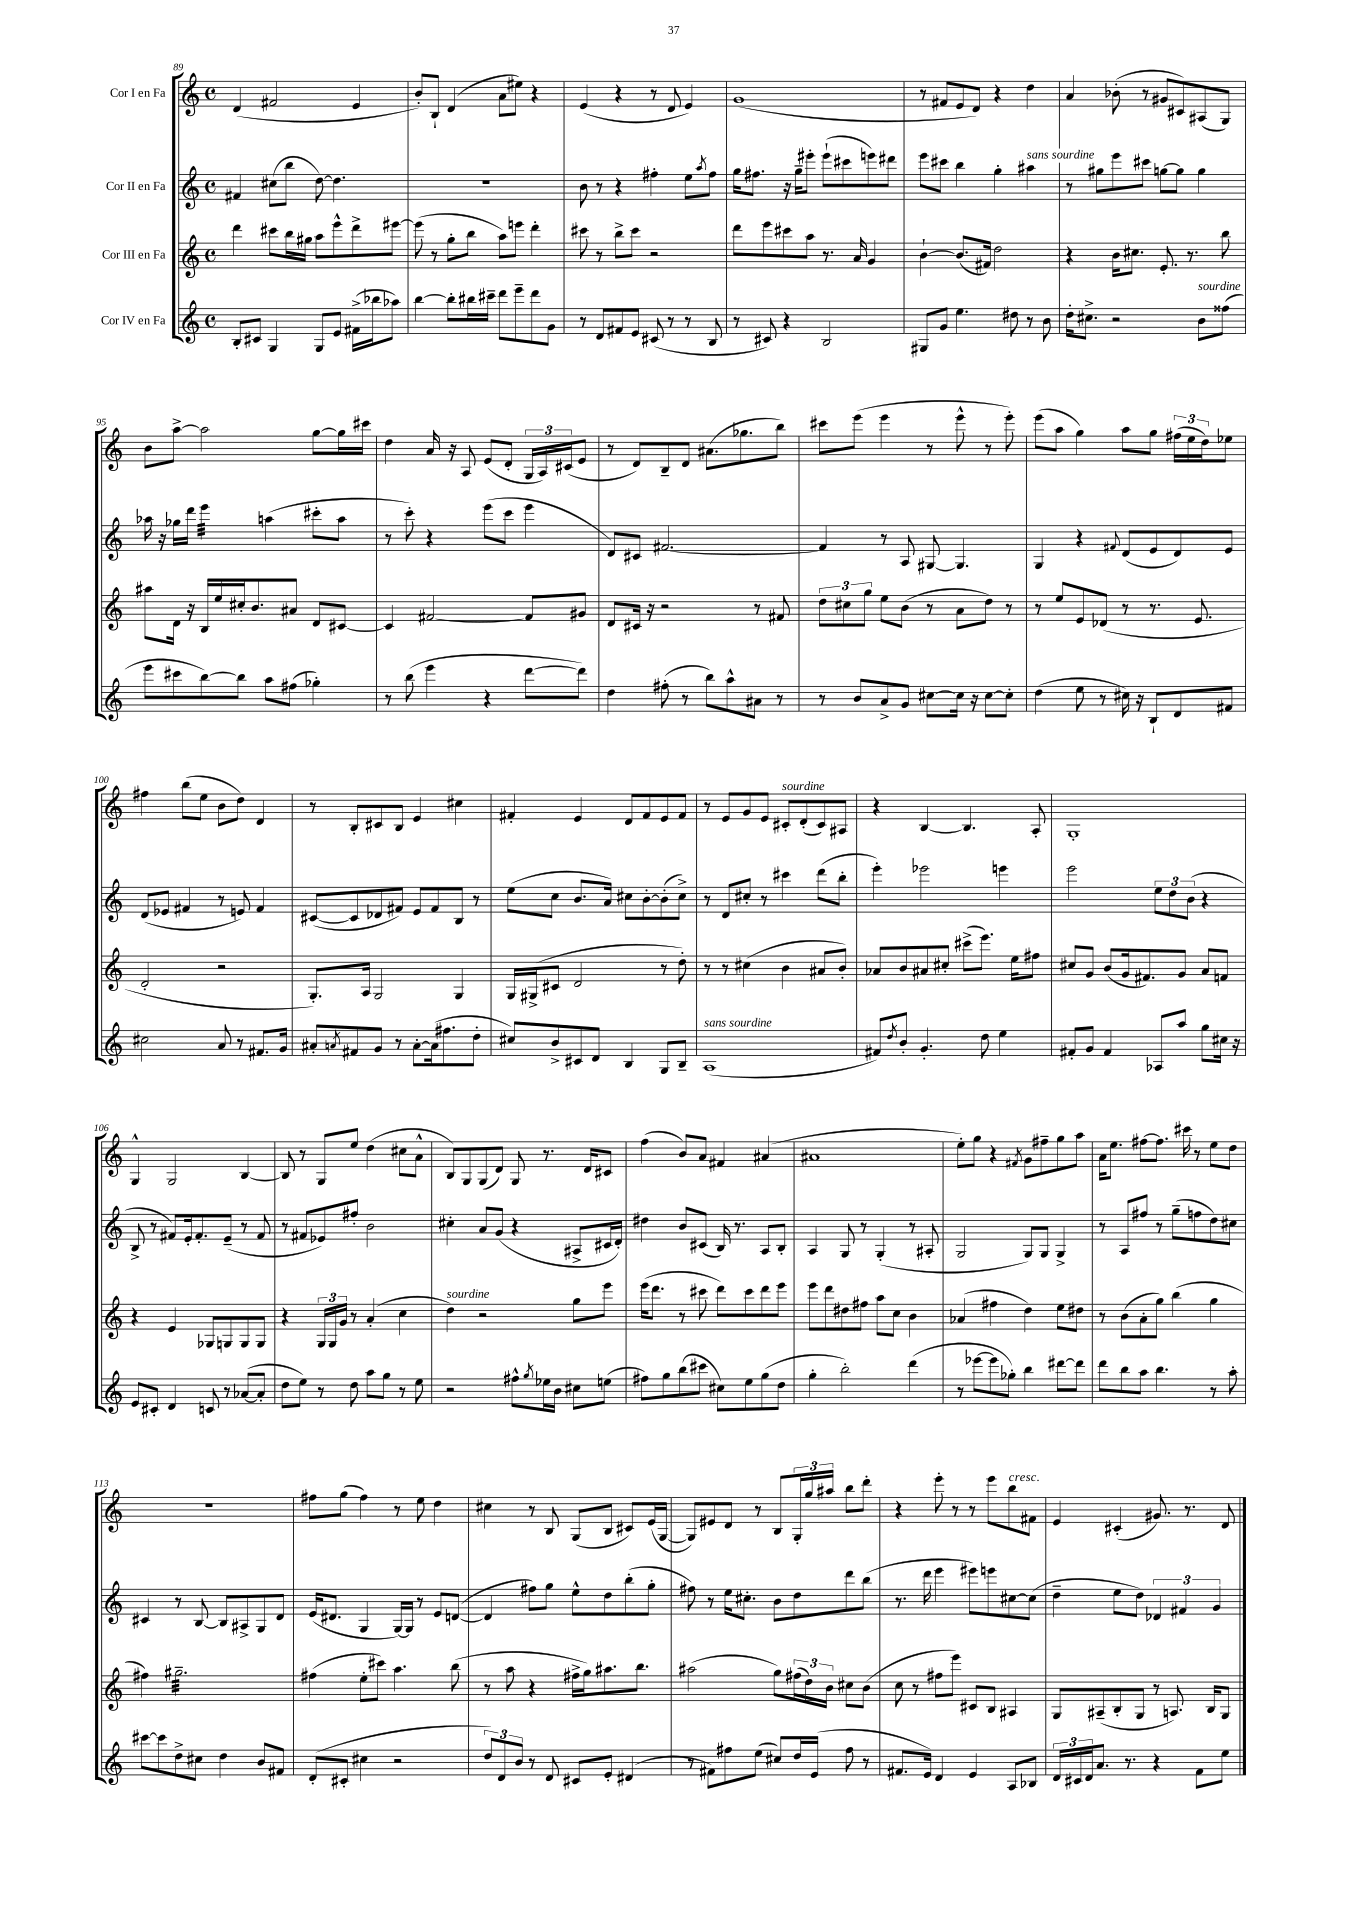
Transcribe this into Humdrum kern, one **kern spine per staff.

**kern	**kern	**kern	**kern
*staff4	*staff3	*staff2	*staff1
*clefG2	*clefG2	*clefG2	*clefG2
*k[]	*k[]	*k[]	*k[]
*M4/4	*M4/4	*M4/4	*M4/4
*met(c)	*met(c)	*met(c)	*met(c)
8B'	4ddd	4f#	(4d
8c#	.	.	.
4G	8ccc#	(8cc#	2f#
.	16bb	8bb	.
.	16gg#	.	.
8G	8aa	[8dd)	.
8e	8eee^^	4.dd]	.
(16f#^	8ddd^	.	4e
16bb-	.	.	.
8aa-)	[8eee#	.	.
=	=	=	=
[4bb	(8eee#]	1r	8b')
.	8r	.	8B`
8bb']	8gg'	.	(4d
16bb#	8bb	.	.
16ccc#~	.	.	.
8ddd	8aa)	.	8a
8eee~	8eee	.	8ee#)
8ddd	4ddd'	.	4r
8g	.	.	.
=	=	=	=
8r	8ccc#	8b	(4e
8d	8r	8r	.
8f#	8bb^	4r	4r
8e	8ccc#	.	.
(8c#	2r	4ff#'	8r
8r	.	.	8d
8r	.	8ee	4e)
.	.	8qaa	.
8B	.	8ff#	.
=	=	=	=
8r	8ddd	16gg	(1g
.	.	8.ff#	.
8c#)	8eee	.	.
4r	8ccc#	16r	.
.	.	16gg~	.
.	8aa	8eee#'	.
2B	8.r	(8eee#`	.
.	.	8ccc#	.
.	16a	.	.
.	4g	8eee)	.
.	.	8ddd#	.
=	=	=	=
8G#	[4b`	8eee	8r
8g	.	8ccc#	8f#
4.ee	(8.b]	4bb	8e
.	.	.	8d)
.	16f#)	.	.
.	2dd	4gg'	4r
8dd#	.	.	.
8r	.	4aa#	4dd
8b	.	.	.
=	=	=	=
16dd'	4r	8r	4a
8.cc#^	.	.	.
.	.	8gg#	.
2r	16b	8eee	(8b-'
.	8.cc#	.	.
.	.	8ccc#	8r
.	8.e'	[8gg	8g#
.	.	8gg]	8c#)
.	8.r	.	.
8b	.	4gg	(8A#
(8ff##	8bb	.	8G)
=	=	=	=
8eee	8aa#	16aa-	8b
.	.	16r	.
8ccc#	16d	16gg-	[8aa^
.	16r	16ddd	.
[8bb)	16B	4eee	2aa]
.	16ee	.	.
8bb]	16cc#'	.	.
.	8.b	.	.
8aa	.	(4aa	.
(8ff#	8a#	.	.
4gg-')	8d	8ccc#'	[8gg
.	[8c#	8aa	16gg]
.	.	.	16ccc#
=	=	=	=
8r	4c#]	8r	4dd
(8bb	.	8ccc')	.
4eee	[2f#	4r	16a
.	.	.	16r
.	.	.	8A
4r	.	(8eee	(8e
.	.	8ccc	8d'
[8ddd	8f#]	4eee	24G
.	.	.	24A)
.	.	.	(24c#
8ddd])	8g#	.	8e
=	=	=	=
4dd	8d	8d)	8r
.	16c#	8c#	8d)
.	16r	.	.
(8ff#'	2r	[2.f#	8B~
8r	.	.	8d
8bb)	.	.	(8.a#
8aa^^	.	.	.
.	.	.	8.gg-
8a#	8r	.	.
8r	8f#	.	8bb)
=	=	=	=
8r	12dd	4f#]	8ccc#
.	12cc#	.	.
8b	.	.	(8eee
.	12gg	.	.
8a^	8ee	8r	4eee
8g	(8b	8A	.
[8cc#	8r	[8G#	8r
16cc#]	8a	4.G#]	8eee^^
16r	.	.	.
[8cc#	8dd)	.	8r
8cc#']	8r	.	8eee')
=	=	=	=
(4dd	8r	4G	(8eee
.	8ee	.	8aa
8ee	8e	4r	4gg)
8r	(8d-	.	.
.	.	8qqf#	.
16cc#)	8r	(8d	8aa
16r	.	.	.
8B`	8.r	8e	8gg
8d	.	8d)	(24ff#
.	.	.	24ee
.	8.e	.	.
.	.	.	24dd)
8f#	.	8e	8ee-
=	=	=	=
2cc#	2d'	(8d	4ff#
.	.	8e-	.
.	.	4f#	(8bb
.	.	.	8ee
8a	2r	8r	8b
8r	.	8e)	8dd)
8.f#	.	4f#	4d
16g	.	.	.
=	=	=	=
8a#'	8.G')	([8c#	8r
8qa	.	.	.
8f#	.	8c#]	8B'
.	16A	.	.
8g	2G	8d-	8c#
8r	.	8f#)	8B
[8a'	.	8e	4e
(16a]	.	8f#	.
8.ff#	.	.	.
.	4G	8B	4cc#
8dd'	.	8r	.
=	=	=	=
8cc#)	16G	(8ee	4f#'
.	(16G#^	.	.
8b^	8c#	8cc	.
8c#	2d	8.b	4e
8d	.	.	.
.	.	16a)	.
4B	.	8cc#	8d
.	.	[8b'	8f#
8G	8r	(8b']	8e
8B~	8dd')	8cc#^)	8f#
=	=	=	=
(1A	8r	8r	8r
.	8r	8d	8e
.	(4cc#	8cc#'	8g
.	.	8r	8e
.	4b	4ccc#	8c#'
.	.	.	(8d'
.	8a#	(8ddd	8c#)
.	8b')	8bb'	8A#
=	=	=	=
8f#)	8a-	4eee')	4r
8qdd	.	.	.
8b'	8b	.	.
4.g'	8a#	2eee-	[4B
.	8cc#'	.	.
.	(8ccc#^	.	4.B]
8dd	8.eee)	.	.
4ee	.	4eee	.
.	16ee	.	.
.	8ff#	.	8A'
=	=	=	=
8f#'	8cc#	2eee	1G'
8g	8g	.	.
4f#	(8b	.	.
.	16g	.	.
.	8.f#)	.	.
8A-	.	12ee	.
.	.	12dd	.
8aa	8g	.	.
.	.	(12b	.
8gg	8a	4r	.
16cc#	8f	.	.
16r	.	.	.
=	=	=	=
8e	4r	8B^	4G^^
8c#'	.	8r	.
4d	4e	8f#)	2G
.	.	16e'	.
.	.	8.f#'	.
8c	8G-	.	.
8r	8G	(8e~	.
([8a-	8G	8r	[4B
8a-']	8G	8f#	.
=	=	=	=
8dd	4r	8r	8B]
8ee)	.	8f#	8r
8r	24G	8e-)	8G
.	24G	.	.
.	24g	.	.
8dd	8r	8ff#'	8ee
8aa	(4a'	2b	(4dd
8gg	.	.	.
8r	4cc	.	8cc#
8ee	.	.	8a^^
=	=	=	=
2r	4dd)	4cc#'	8B)
.	.	.	8G
.	2r	8a	(8G
.	.	(8g	8d)
8ff#^^	.	4r	8G
8qgg	.	.	.
16ee-	.	.	8.r
16b	.	.	.
8cc#	8gg	8A#^	.
.	.	.	16d
(8ee	8eee	16c#	8c#
.	.	16d')	.
=	=	=	=
8ff#)	(16eee	4dd#	(4ff
.	8.ddd	.	.
8gg	.	.	.
(8bb	8r	8b	8b)
8ccc#	8ccc#	(8c#	8a
8cc#)	8ddd)	16B)	4f#
.	.	8.r	.
8ee	8ccc#	.	.
(8gg	8ddd	8A	(4a#
8dd	8eee	8B'	.
=	=	=	=
4gg'	8eee	4A	1a#
.	8ddd	.	.
2bb')	8dd#	8G	.
.	8ff#	8r	.
.	8aa	(4G'	.
.	8cc	.	.
(4ddd	4b	8r	.
.	.	8A#'	.
=	=	=	=
8r	(4a-	2G	8ee')
[8eee-	.	.	8gg
8eee-]	4ff#	.	4r
8gg-')	.	.	.
.	.	.	8qf#
4bb	4dd)	8G)	8g
.	.	8G	8ff#~
[8ddd#	8ee	4G^	8gg
8ddd#]	8dd#	.	8aa
=	=	=	=
8ddd	8r	8r	16a
.	.	.	8.ee
8bb	(8b	8A	.
8aa	8a'	8ff#	[8ff#
4.bb	8gg)	8r	8.ff#]
.	(4bb	(8gg~	.
.	.	.	16ccc#
.	.	8ff	8r
8r	4gg	8dd)	8ee
8aa'	.	8cc#	8dd
=	=	=	=
[8ccc#	4ff#)	4c#	1r
8ccc#]	.	.	.
8dd^	2.gg#~	8r	.
8cc#	.	[8B	.
4dd	.	8B]	.
.	.	8A#^	.
8b	.	8G	.
8f#	.	8d	.
=	=	=	=
(8d'	(4ff#	(16e	8ff#
.	.	8.d#	.
8c#'	.	.	(8gg
4cc#	8ee'	4G	4ff#)
.	8ccc#)	.	.
2r	4.aa	[16G)	8r
.	.	16G]	.
.	.	8r	8ee
.	.	8e	4dd
.	(8bb	([8d	.
=	=	=	=
12dd)	8r	4d]	4cc#
12d	.	.	.
.	8aa	.	.
12b	.	.	.
8r	4r	8ff#)	8r
8d	.	8gg	8B
8c#	16ff#^	8ee^^	(8G
.	16gg)	.	.
8e'	8.aa#	8dd	8B
(4d#	.	(8bb'	8c#)
.	8.bb	.	.
.	.	8gg'	(16e
.	.	.	[16G
=	=	=	=
8r	(2aa#	8ff#)	8G])
8f#)	.	8r	8e#
8ff#	.	16ee	8d
.	.	8.cc#'	.
(8ee	.	.	8r
8cc#)	8gg)	8b	8B
16dd	(24ff#	8dd	24G'
.	24dd)	.	24gg
(16e	.	.	.
.	24b	.	24aa#
8ff#	8cc#	8ddd	8bb
8r	(8b	(8bb	8ddd'
=	=	=	=
8.f#	8cc	8.r	4r
.	8r	.	.
16e)	.	16ddd	.
4d	8ff#	4eee	8eee'
.	8eee)	.	8r
4e	8c#	8eee#)	8r
.	8B	8eee	8eee
8A	4A#	[8cc#	8bb
8B-	.	(8cc#]	8f#
=	=	=	=
24d	8G	4dd~	4e
24c#	.	.	.
24d	.	.	.
8.a	(8A#~	.	.
.	8B'	8ee	(4c#'
8.r	.	.	.
.	8G	8dd)	.
4r	8r	6d-	8.g#)
.	8.A)	.	.
.	.	6f#	.
.	.	.	8.r
8f	.	.	.
.	16B	.	.
.	.	6g	.
8ee	8G	.	8d
==	==	==	==
*-	*-	*-	*-
